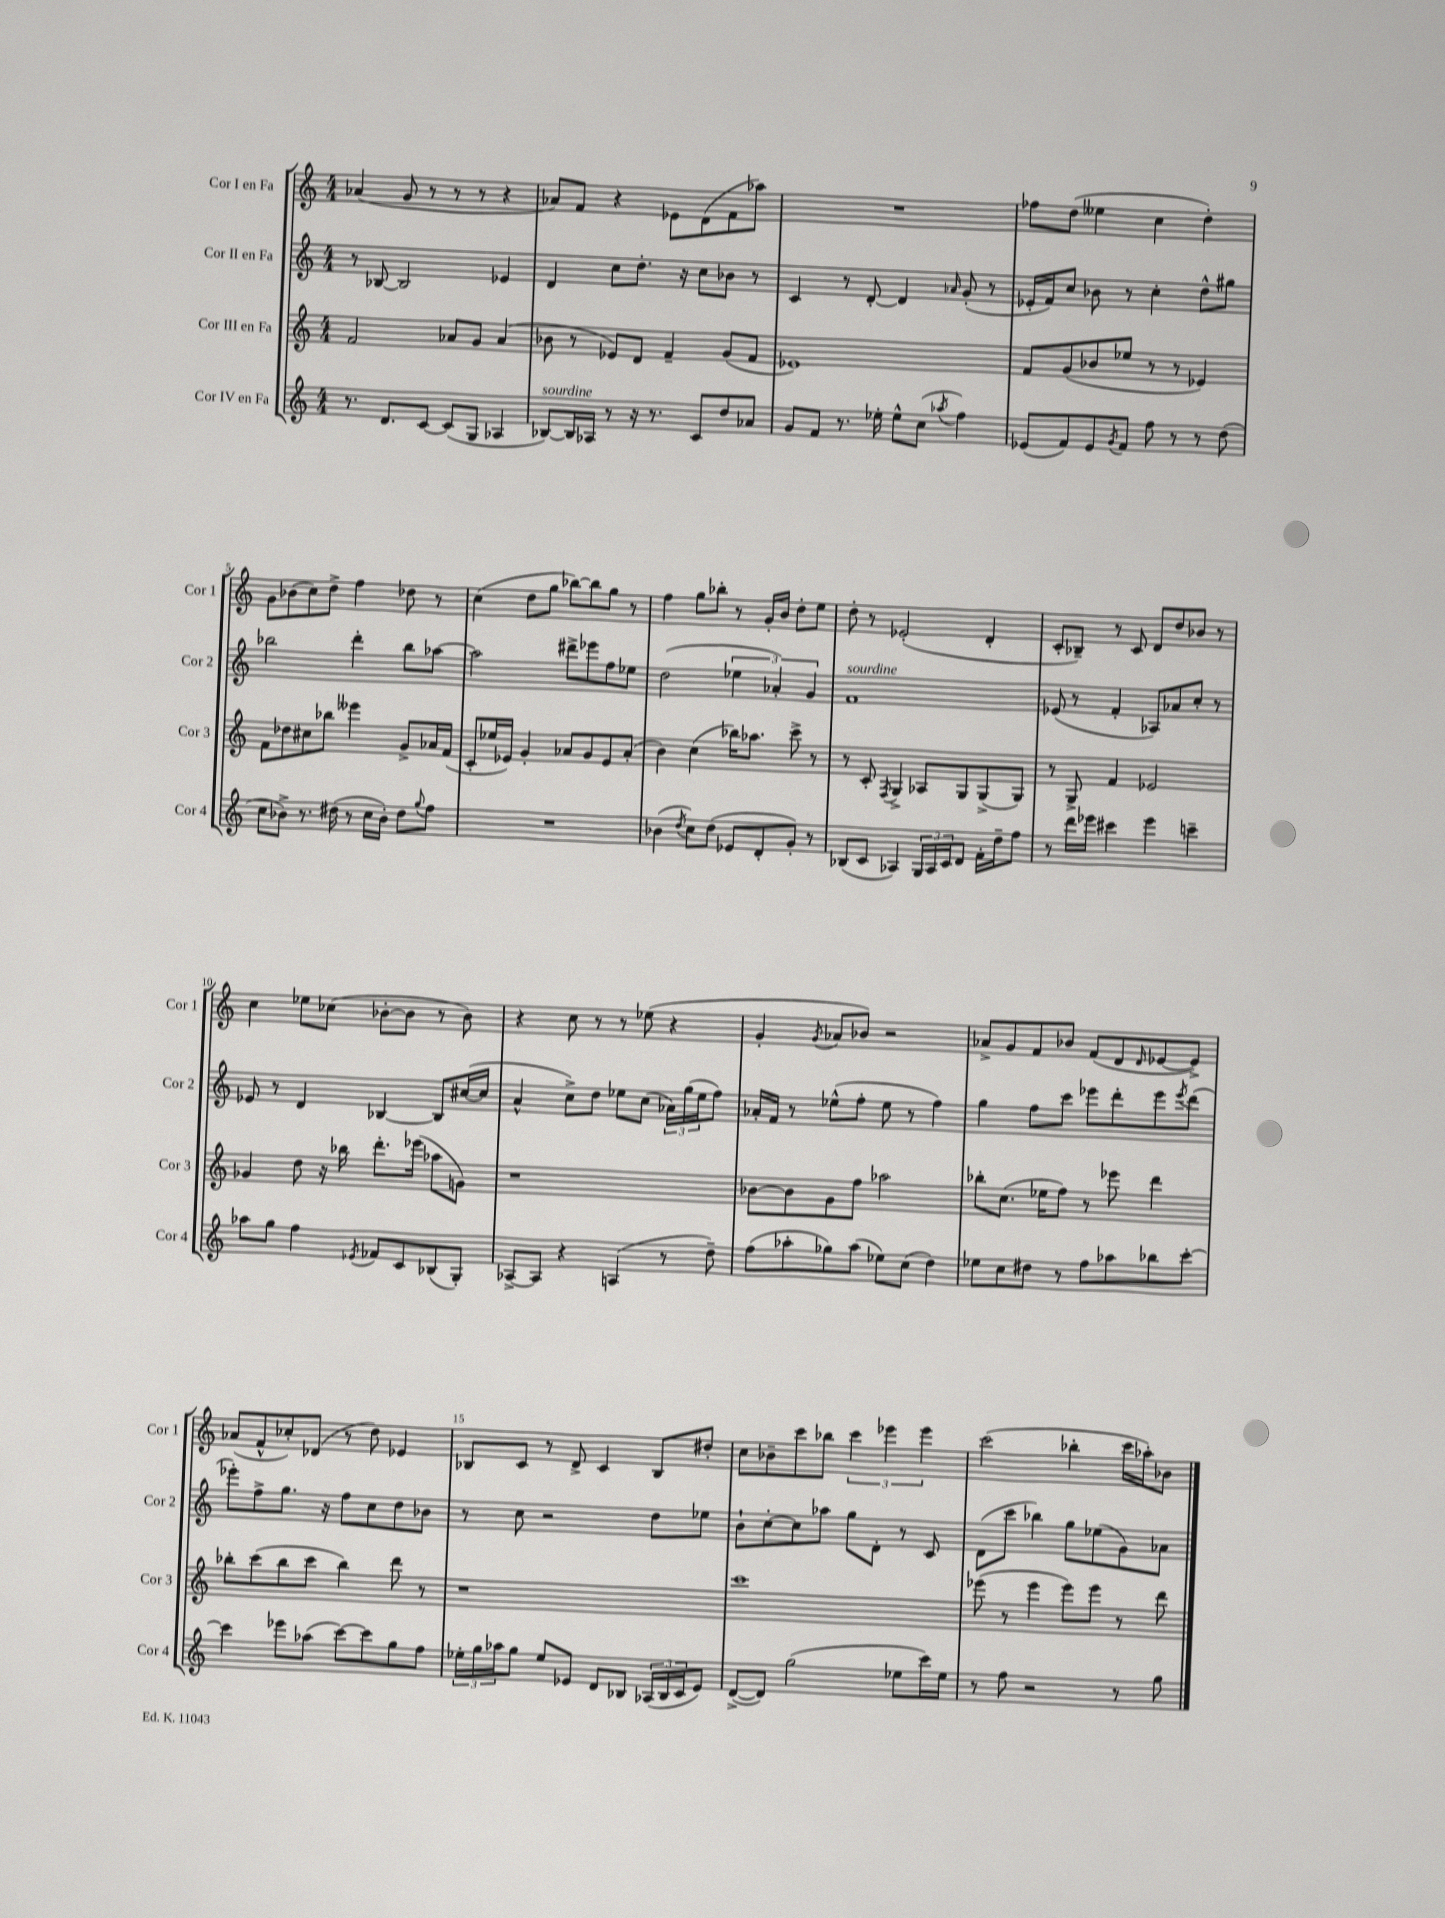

**kern	**kern	**kern	**kern
*part4	*part3	*part2	*part1
*staff4	*staff3	*staff2	*staff1
*I"Cor IV en Fa	*I"Cor III en Fa	*I"Cor II en Fa	*I"Cor I en Fa
*I'Cor 4	*I'Cor 3	*I'Cor 2	*I'Cor 1
*clefG2	*clefG2	*clefG2	*clefG2
*k[]	*k[]	*k[]	*k[]
*M4/4	*M4/4	*M4/4	*M4/4
=1	=1	=1	=1
8.r	2f/	8r	(4a-X/
.	.	[8B-X/	.
8.d/L	.	.	.
.	.	2B-/]	8g/
[8c/J	.	.	8r
(8c/L]	8a-X/L	.	8r
8G/J	8g/J	.	8r
4A-X/	(4a-/	4e-X/	4r
=2	=2	=2	=2
!LO:TX:a:i:t=sourdine	!	!	!
[8B-X/L)	8b-X\	4d/	8a-X/L)
16B-/L]	8r	.	8f/J
16A-X/JJ	.	.	.
8r	8e-X/L)	8cc\L	4r
16r	8d/J	8.dd'\J	.
8.r	.	.	.
.	4f~/	.	8e-X\L
.	.	16r	.
8c/L	.	8cc\L	(8d\
8dd/	(8g/L	8b-X\J	8f\
8a-X/J	8f/J	8r	8aa-X\J)
=3	=3	=3	=3
8g/L	1e-X)	4c/	1r
8f/J	.	.	.
8.r	.	8r	.
.	.	[8d'/	.
16ee-X'\	.	.	.
8ee-^^\L	.	4d/]	.
(8cc\J	.	.	.
8qaa-X/	.	16qqa-X/	.
4ff\)	.	(8g'/	.
.	.	8r	.
=4	=4	=4	=4
(8e-X/L	8f/L	16e-X'/LL	8ff-X\L
.	.	16f/J)	.
8f/)	(8g/	8cc/J	(8dd\J
8e-/	8b-X/	8b-X\	4ee--X\
8qg/	.	.	.
8f/J	8ee-X/J	8r	.
8ff\	8r	4cc'\	4cc\
8r	8r	.	.
8r	4e-X/)	8dd^^\L	4dd'\)
(8dd\	.	8gg#X\J	.
!!LO:LB:g=z
=5	=5	=5	=5
8cc\L	8f\L	2bb-X\	8g\L
8b-X^\J)	8dd-X\	.	(8b-X\
8.r	8cc#X\	.	8cc\)
.	8bb-X\J	.	8dd^\J
(16dd#X\	.	.	.
8r	4eee--X\	4ddd'\	4ff\
16cc\LL	.	.	.
16b-'\JJ)	.	.	.
8dd#\L	8g^/L	8bb-\L	8dd-X\
8qqgg/	.	.	.
8ff\J	16a-X/L	[8aa-X\J	8r
.	(16f/JJ	.	.
=6	=6	=6	=6
1r	8c'/L	2aa-\]	(4cc\
.	16ee-X/L	.	.
.	16e-X/JJ)	.	.
.	4g'/	.	8dd\L
.	.	.	8gg\J
.	8a-X/L	8ddd#X^\L	[8bb-X\L)
.	8g/	8eee-X\	8bb-\]
.	8e-/	8ff\	8gg\J
.	(8a-'/J	8ee-X\J	8r
=7	=7	=7	=7
(4b-X\	4b\)	(2dd\	4ff\
8qdd/	.	.	.
8cc\L)	(4cc\	.	8gg\L
(8dd\J	.	.	8bb-X'\J
8e-X/L	16bb-X\KL)	6ee-X\	8r
.	8.aa-X\J	.	.
8d'/	.	.	16g'/LL
.	.	6a-X'/)	.
.	.	.	16b/JJ
8g'/J)	8ccc^\	.	8dd'\L
.	.	6g/	.
8r	8r	.	8ee\J
=8	=8	=8	=8
!	!	!LO:TX:a:i:t=sourdine	!
(8B-X/L	8r	1f	8dd'\
8c/J	8c'/	.	8r
.	8qF/	.	.
4A-X/)	4G^/	.	(2e-X'/
24G/LL	8A-X/L	.	.
24A-/	.	.	.
24c/J	.	.	.
8d/J	8G/	.	.
16f'\LL	(8G^/	.	4d'/
16dd~\J	.	.	.
8ff\J	8G/J)	.	.
=9	=9	=9	=9
8r	8r	(8e-X/	8c'/L
16ddd\LL	8G^/	8r	8B-X~/J)
16eee-X\JJ	.	.	.
4ccc#X\	4f/	4f'/	8r
.	.	.	8c/
4eee-\	2e-X/	8A-X/L)	8d/L
.	.	8a-X/	8dd/
4cccn~\	.	8cc'/J	8b-X/J
.	.	8r	8r
!!LO:LB:g=z
=10	=10	=10	=10
8aa-X\L	4g-X/	8e-X/	4cc\
8gg\J	.	8r	.
4ff\	8dd\	4d/	8ee-X\L
.	16r	.	(8cc-X\J
.	16bb-X\	.	.
8qe-X/	.	.	.
8f-X/L	8.ddd'\L	[4B-X/	[8b-X'\L
8c/	.	.	8b-\J]
.	(16eee-X\Jk	.	.
(8B-X/	8aa-X\L	8B-/L]	8r
8G'/J)	8gn\J)	([16cc#X/L	8b-\)
.	.	16cc#/JJ]	.
=11	=11	=11	=11
[8A-X^/L	1r	4a^^/	4r
8A-/J]	.	.	.
4r	.	8cc^\L)	8cc\
.	.	8dd\J	8r
(4An/	.	8ee-X\L	8r
.	.	(8cc\J	(8ee-X\
8r	.	24a-X\LL)	4r
.	.	(24gg\	.
.	.	24ee-\J	.
8dd~\)	.	8ff\J)	.
=12	=12	=12	=12
(8ff\L	[8b-X\L	16a-X'/LL	4g'/
.	.	16f/JJ	.
8aa-X'\	8b-\]	8r	.
.	.	.	8qg/
8gg-X\)	8g\	(8ee-X^^\L	8a-X/L
(8aa-\J	8ff\J	8ff'\J	8b-X/J)
8ee-X\L)	2aa-X\	8ee-\	2r
(8cc\J	.	8r	.
4dd\)	.	4ff\)	.
=13	=13	=13	=13
8ee-X\L	8bb-X'\L	4gg\	8a-X^/L
8cc\	(8.cc\J	.	8g/
8dd#X\J	.	8ff\L	8f/
.	16ee-X\KL	.	.
8r	8ff\J)	8ccc\J	8b-X/J
8ff\L	8r	8eee-X\L	(8f/L
8aa-X\	8eee-X\	8ddd'\	8d/
.	.	.	16qqd/
8bb-X\	4ddd\	8eee-\	[8e-X/
.	.	8qeee-/	.
[8ccc'\J	.	(8ddd\J	8e-^/J])
!!LO:LB:g=z
=14	=14	=14	=14
4ccc\]	8bb-X'\L	8eee-X'\L)	(8a-X/L
.	(8ccc\	8ff^\	8f^^/
8eee-X\L	8bb-\	8.gg\J	8cc-X'/)
(8aa-X\J	8ccc\J	.	(8d-X/J
.	.	16r	.
[8ccc\L)	4bb-\)	8ff\L	8r
8ccc\]	.	8cc\	8dd\)
8gg\	8ddd\	8dd\	4e-X/
8ff\J	8r	8b-X\J	.
=15	=15	=15	=15
24ee-X'\LL	1r	8r	8B-X/L
24gg\	.	.	.
24aa-X\J	.	.	.
8gg\J	.	8cc\	8c/J
8ee-/L	.	2r	8r
8e-X/J	.	.	8d^/
8d/L	.	.	4c/
8B-X/J	.	.	.
(24A-X/LL	.	8dd\L	8B-/L
24B-/	.	.	.
24c/J	.	.	.
8e-/J)	.	8ee-X\J	8dd#X'/J
=16	=16	=16	=16
([8d^/L	1ccc	8b`\L	8cc\L
8d/J])	.	[8cc'\	8b-X~\
(2gg\	.	8cc\]	8ccc\
.	.	8aa-X\J	8bb-X\J
.	.	8gg\L	6ccc\
.	.	8d'\J	.
.	.	.	6eee-X\
8ee-X\L	.	8r	.
.	.	.	6eee-\
16ccc\L)	.	8c/	.
16ee-\JJ	.	.	.
=17	=17	=17	=17
8r	(8eee-X\	(8d\L	(2ccc\
8ff\	8r	8ccc\J	.
2r	4eee-\	4bb-X\)	.
.	8eee-\L)	8gg\L	4bb-X'\
.	8eee-\J	(8ee-X\	.
8r	8r	8g\)	16ccc\LL
.	.	.	16aa-X'\J)
8gg\	8ddd\	8a-X\J	8b-X\J
==	==	==	==
*-	*-	*-	*-
